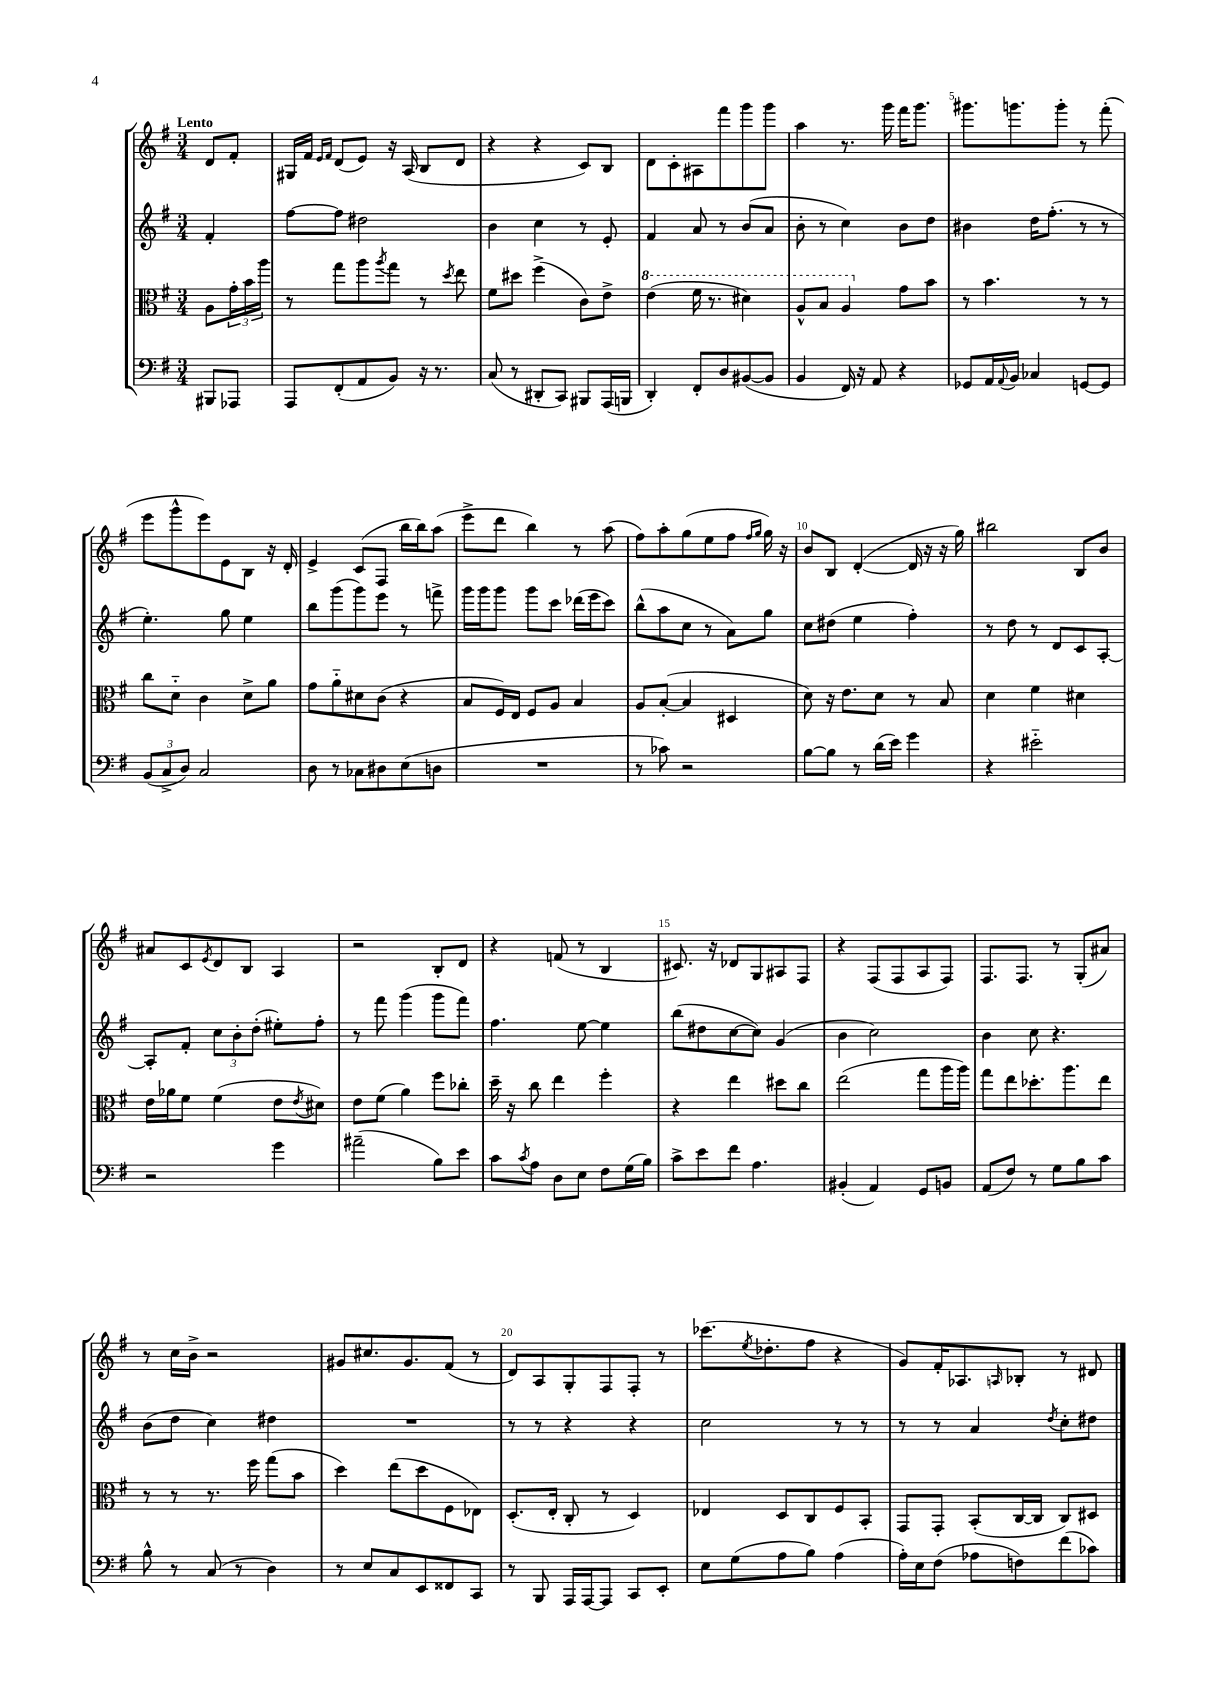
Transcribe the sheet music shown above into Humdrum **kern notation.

**kern	**kern	**kern	**kern
*staff4	*staff3	*staff2	*staff1
*clefF4	*clefC3	*clefG2	*clefG2
*k[f#]	*k[f#]	*k[f#]	*k[f#]
*M3/4	*M3/4	*M3/4	*M3/4
8BBB#/L	8A\L	4f#'/	8d/L
8AAA-/J	24g'\L	.	8f#'/J
.	24b\	.	.
.	24aa\JJ	.	.
=	=	=	=
8AAA/L	8r	[8ff#\L	16G#/LL
.	.	.	16f#/JJ
.	.	.	16qqe/LL
.	.	.	16qqf#/JJ
(8FF#'/	8gg\L	8ff#\]J	(8d/L
8AA/	8aa\	2dd#\	8e/J)
.	8qaa/	.	.
8BB/J)	8gg\J	.	16r
.	.	.	(16A/
16r	8r	.	8B/L
8.r	.	.	.
.	8qdd/	.	.
.	8ee\	.	8d/J
=	=	=	=
(8C/	8f#\L	4b\	4r
8r	8dd#\J	.	.
8DD#'/L	(4ff#^\	4cc\	4r
8CC/J)	.	.	.
8BBB#/L	8c\L)	8r	8c/L)
(16AAA/L	8e^\J	8e'/	8B/J
16BBB/JJ	.	.	.
=	=	=	=
4DD'/)	(4ee\	4f#/	8d\L
.	.	.	8c'\
8FF#'/L	16ff#\	8a/	8A#\
.	8.r	.	.
8D/	.	8r	8fff#\
([8BB#/	4dd#\)	(8b/L	8ggg\
8BB#/]J	.	8a/J	8ggg\J
=	=	=	=
4BB/	8a^^/L	8b'\	4aa\
.	8b/J	8r	.
16FF#/)	4a/	4cc\)	8.r
16r	.	.	.
8AA/	.	.	.
.	.	.	16ggg\
4r	8g\L	8b\L	16fff#\LK
.	.	.	8.ggg\J
.	8b\J	8dd\J	.
=	=	=	=
8GG-/L	8r	4b#\	8.ggg#\L
16AA/L	4.b\	.	.
8qqAA/	.	.	.
16BB/JJ	.	.	8.ggg\
4C-/	.	16dd\LK	.
.	.	(8.ff#'\J	.
.	.	.	8ggg'\J
[8GG/L	8r	8r	8r
8GG/]J	8r	8r	(8fff#'\
=	=	=	=
(12BB/L	8cc\L	4.ee'\)	8eee\L
12C^/	.	.	.
.	8d'~\J	.	8ggg^^\
12D/J)	.	.	.
2C/	4c\	.	8eee\)
.	.	8gg\	8e\
.	8d^\L	4ee\	8B\J
.	8a\J	.	16r
.	.	.	16d'/
=	=	=	=
8D\	8g\L	8bb\L	4e^/
8r	8a'~\	(8ggg\	.
8C-\L	8d#\	8ggg\)	(8c/L
8D#\	(8c\J	8eee\J	8F#/J
(8E\	4r	8r	16bb\LL
.	.	.	16bb\J)
8D\J	.	8fff^\	(8aa\J
=	=	=	=
2.r	8B/L	16ggg\LL	8eee^\L
.	.	16ggg\J	.
.	16F#/L)	8ggg\J	8ddd\J
.	16E/JJ	.	.
.	8F#/L	8ggg\L	4bb\)
.	8A/J	8ccc\J	.
.	4B/	(16ddd-\LL	8r
.	.	16eee\J	.
.	.	8ccc\J)	(8aa\
=	=	=	=
8r	8A/L	(8bb^^\L	8ff#\L)
8c-\)	([8B'/J	8aa\	8aa'\
2r	4B/]	8cc\J	(8gg\
.	.	8r	8ee\
.	4D#/	8a\L)	8ff#\J
.	.	.	16qqff#/LL
.	.	.	16qqgg/JJ
.	.	8gg\J	16gg\)
.	.	.	16r
=	=	=	=
[8B\L	8d\)	8cc\L	8b/L
8B\]J	16r	(8dd#\J	8B/J
.	8.e\L	.	.
8r	.	4ee\	([4d'/
(16d\LL	8d\J	.	.
16e\JJ)	.	.	.
4g\	8r	4ff#'\)	16d/]
.	.	.	16r
.	8B/	.	16r
.	.	.	16gg\)
=	=	=	=
4r	4d\	8r	2bb#\
.	.	8dd\	.
2e#'~\	4f#\	8r	.
.	.	8d/L	.
.	4d#\	8c/	8B/L
.	.	[8A'/J	8b/J
=	=	=	=
2r	16e\LL	8A'/]L	8a#/L
.	16a-\J	.	.
.	8f#\J	8f#'/J	8c/
.	.	.	8qe/
.	(4f#\	12cc\L	8d/
.	.	12b'\	.
.	.	.	8B/J
.	.	(12dd'\J	.
4g\	8e\L	8ee#'\L)	4A/
.	8qe/	.	.
.	8d#\J)	8ff#'\J	.
=	=	=	=
(2a#~\	8e\L	8r	2r
.	(8f#\J	8fff#\	.
.	4a\)	(4ggg\	.
8B\L)	8ff#\L	8ggg\L	8B'/L
8e\J	8cc-'\J	8fff#\J)	8d/J
=	=	=	=
8c\L	16dd~\	4.ff#\	4r
.	16r	.	.
8qc/	.	.	.
8A\J	8cc\	.	.
8D\L	4ee\	.	(8f/
8E\J	.	[8ee\	8r
8F#\L	4ff#'\	4ee\]	4B/
(16G\L	.	.	.
16B\JJ)	.	.	.
=	=	=	=
8c^\L	4r	(8bb\L	8.c#/)
8e\	.	8dd#\	.
.	.	.	16r
8f#\J	4ee\	[8cc\	8d-/L
4.A\	.	8cc\]J)	8G/
.	8dd#\L	(4g/	8A#/
.	8cc\J	.	8F#/J
=	=	=	=
(4BB#'/	(2ee\	4b\	4r
4AA/)	.	2cc\)	(8F#/L
.	.	.	8F#/
8GG/L	8gg\L	.	8A/
8BB/J	16aa\L	.	8F#/J)
.	16aa\JJ)	.	.
=	=	=	=
(8AA/L	8gg\L	4b\	8.F#/L
8F#/J)	8ee\	.	.
.	.	.	8.F#/J
8r	8.dd-'\	8cc\	.
8G\L	.	4.r	8r
.	8.aa\	.	.
8B\	.	.	(8G'/L
8c\J	8ee\J	.	8a#/J)
=	=	=	=
8B^^\	8r	(8b\L	8r
8r	8r	8dd\J	16cc\LL
.	.	.	16b^\JJ
(8C/	8.r	4cc\)	2r
8r	.	.	.
.	16ff#\	.	.
4D\)	(8gg\L	4dd#\	.
.	8b\J	.	.
=	=	=	=
8r	4dd\)	2.r	8g#/L
8E/L	.	.	8.cc#/
8C/	(8ee\L	.	.
.	.	.	8.g#/
8EE/	8dd\	.	.
8FF##/	8F#\	.	(8f#/J
8CC/J	8E-\J)	.	8r
=	=	=	=
8r	(8.D'/L	8r	8d/L)
8BBB/	.	8r	8A/
.	16E'/Jk	.	.
16AAA/LL	8C'/	4r	8G'/
[16AAA/J	.	.	.
8AAA/]J	8r	.	8F#/
8CC/L	4D/)	4r	8F#'/J
8EE'/J	.	.	8r
=	=	=	=
8E\L	4E-/	2cc\	(8.ccc-\L
(8G\	.	.	.
.	.	.	8qee/
.	.	.	8.dd-'\
8A\	8D/L	.	.
8B\J)	8C/	.	8ff#\J
(4A\	8F#/	8r	4r
.	8BB'/J	8r	.
=	=	=	=
16A'\LL)	8GG/L	8r	8g/L)
16E\J	.	.	.
(8F#\J	8GG'/J	8r	16f#'/K
.	.	.	8.A-/
8A-\L	(8BB'/L	4a/	.
.	.	.	16qqA/
8F\)	[16C/L	.	8B-'/J
.	16C/]JJ	.	.
.	.	8qdd/	.
(8f#\	8C/L)	8cc'\L	8r
8c-\J)	8D#/J	8dd#\J	8d#/
==	==	==	==
*-	*-	*-	*-
